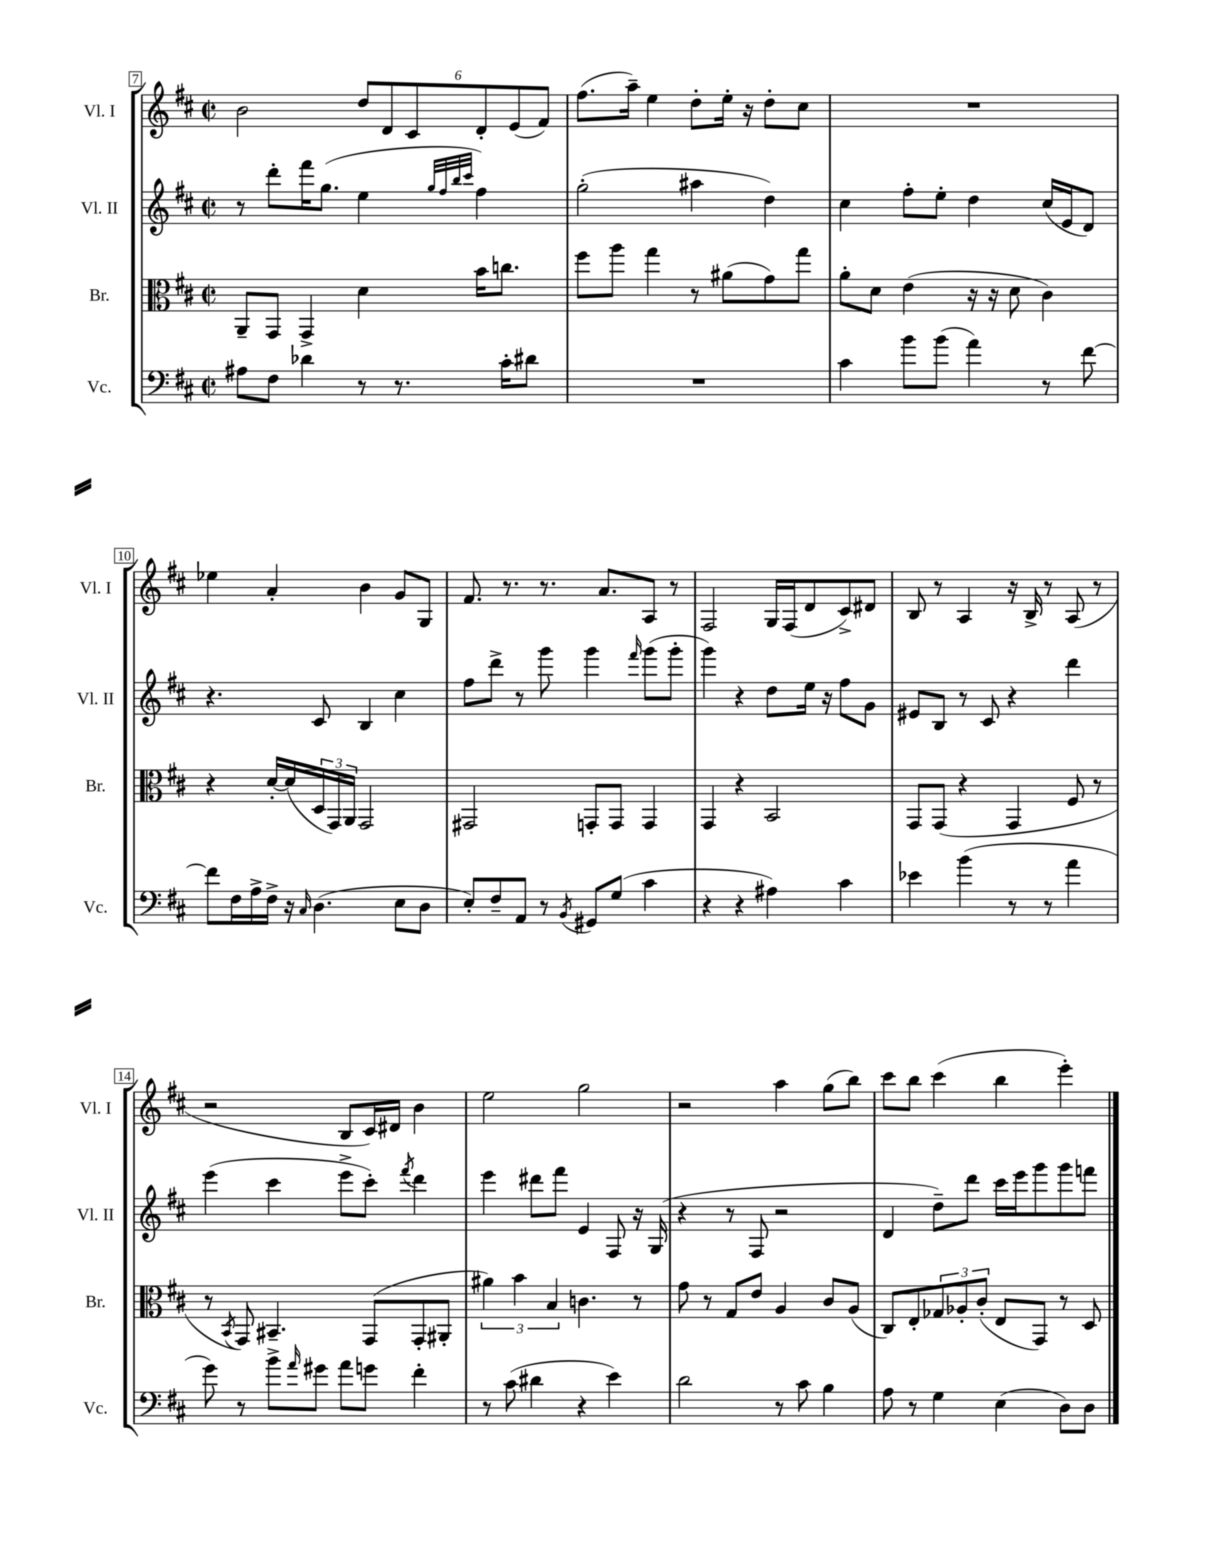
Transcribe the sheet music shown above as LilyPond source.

<<
\new StaffGroup <<
\new Staff = "s0" \with { instrumentName = "Vl. I" shortInstrumentName = "Vl. I" } {
    \clef treble \key d \major \defaultTimeSignature \time 2/2
    b'2 \tuplet 6/4 { d''8 d'8 cis'8 d'8-. e'8( fis'8) } |
    fis''8.( a''16--) e''4 d''8-. e''16-. r16 d''8-. cis''8 |
    R1 |
    ees''4 a'4-. b'4 g'8 g8 |
    fis'8. r8. r8. a'8. a8 r8 |
    fis2 g16 fis16( d'8 cis'8->) dis'8 |
    b8 r8 a4 r16 b16-> r8 a8( r8 |
    r2 b8 cis'16) dis'16 b'4 |
    e''2 g''2 |
    r2 a''4 g''8( b''8) |
    cis'''8 b''8 cis'''4( b''4 e'''4-.) \bar "|." |
}
\new Staff = "s1" \with { instrumentName = "Vl. II" shortInstrumentName = "Vl. II" } {
    \clef treble \key d \major \defaultTimeSignature \time 2/2
    r8 d'''8-. fis'''16 g''8.( e''4 \grace { g''32 fis''32 b''32 cis'''32 } fis''4) |
    g''2-.( ais''4 d''4) |
    cis''4 fis''8-. e''8-. d''4 cis''16( e'16 d'8) |
    r4. cis'8 b4 cis''4 |
    fis''8 d'''8-> r8 g'''8 g'''4 \grace { fis'''16 } g'''8( g'''8-. |
    g'''4) r4 d''8 e''16 r16 fis''8 g'8 |
    eis'8 b8 r8 cis'8 r4 d'''4 |
    e'''4( cis'''4 e'''8-> cis'''8-.) \acciaccatura { fis'''8 } d'''4 |
    e'''4 dis'''8 fis'''8 e'4 fis8 r16 g16( |
    r4 r8 fis8 r2 |
    d'4 d''8--) d'''8 cis'''16 e'''16 g'''8 g'''8 f'''8 \bar "|." |
}
\new Staff = "s2" \with { instrumentName = "Br." shortInstrumentName = "Br." } {
    \clef alto \key d \major \defaultTimeSignature \time 2/2
    a,8-- g,8 g,4-> d'4 b'16 c''8. |
    fis''8 a''8 g''4 r8 ais'8( g'8) g''8 |
    a'8-. d'8 e'4( r16 r16 d'8 cis'4) |
    r4 d'16~-. d'16( \tuplet 3/2 { d16 g,16) a,16 } g,2 |
    gis,2 g,8-. g,8 g,4 |
    g,4 r4 b,2 |
    g,8 g,8( r4 g,4 fis8 r8 |
    r8 \acciaccatura { b,8 } g,8) bis,4.-- g,8( g,8-. ais,8-. |
    \tuplet 3/2 { ais'4) b'4 b4 } c'4. r8 |
    g'8 r8 g8 e'8 a4 cis'8 a8( |
    cis8) e8-. \tuplet 3/2 { ges8 aes8-. cis'8-.( } e8 g,8) r8 d8 \bar "|." |
}
\new Staff = "s3" \with { instrumentName = "Vc." shortInstrumentName = "Vc." } {
    \clef bass \key d \major \defaultTimeSignature \time 2/2
    ais8 fis8 des'4 r8 r8. cis'16-. dis'8 |
    R1 |
    cis'4 b'8 b'8( a'4) r8 fis'8~ |
    fis'8 fis16 a16-> fis16-> r16 \grace { cis16 } d4.( e8 d8 |
    e8-.) fis8-- a,8 r8 \acciaccatura { b,8 } gis,8 g8( cis'4 |
    r4 r4 ais4) cis'4 |
    ees'4 b'4( r8 r8 a'4 |
    g'8) r8 b'8-> \grace { a'16 } gis'8 a'8 g'8 fis'4-. |
    r8 cis'8( dis'4 r4 e'4) |
    d'2 r8 cis'8 b4 |
    a8 r8 g4 e4( d8) d8 \bar "|." |
}
>>
>>
\layout { \context { \Score currentBarNumber = #7 \override BarNumber.stencil = #(make-stencil-boxer 0.1 0.3 ly:text-interface::print) } }
